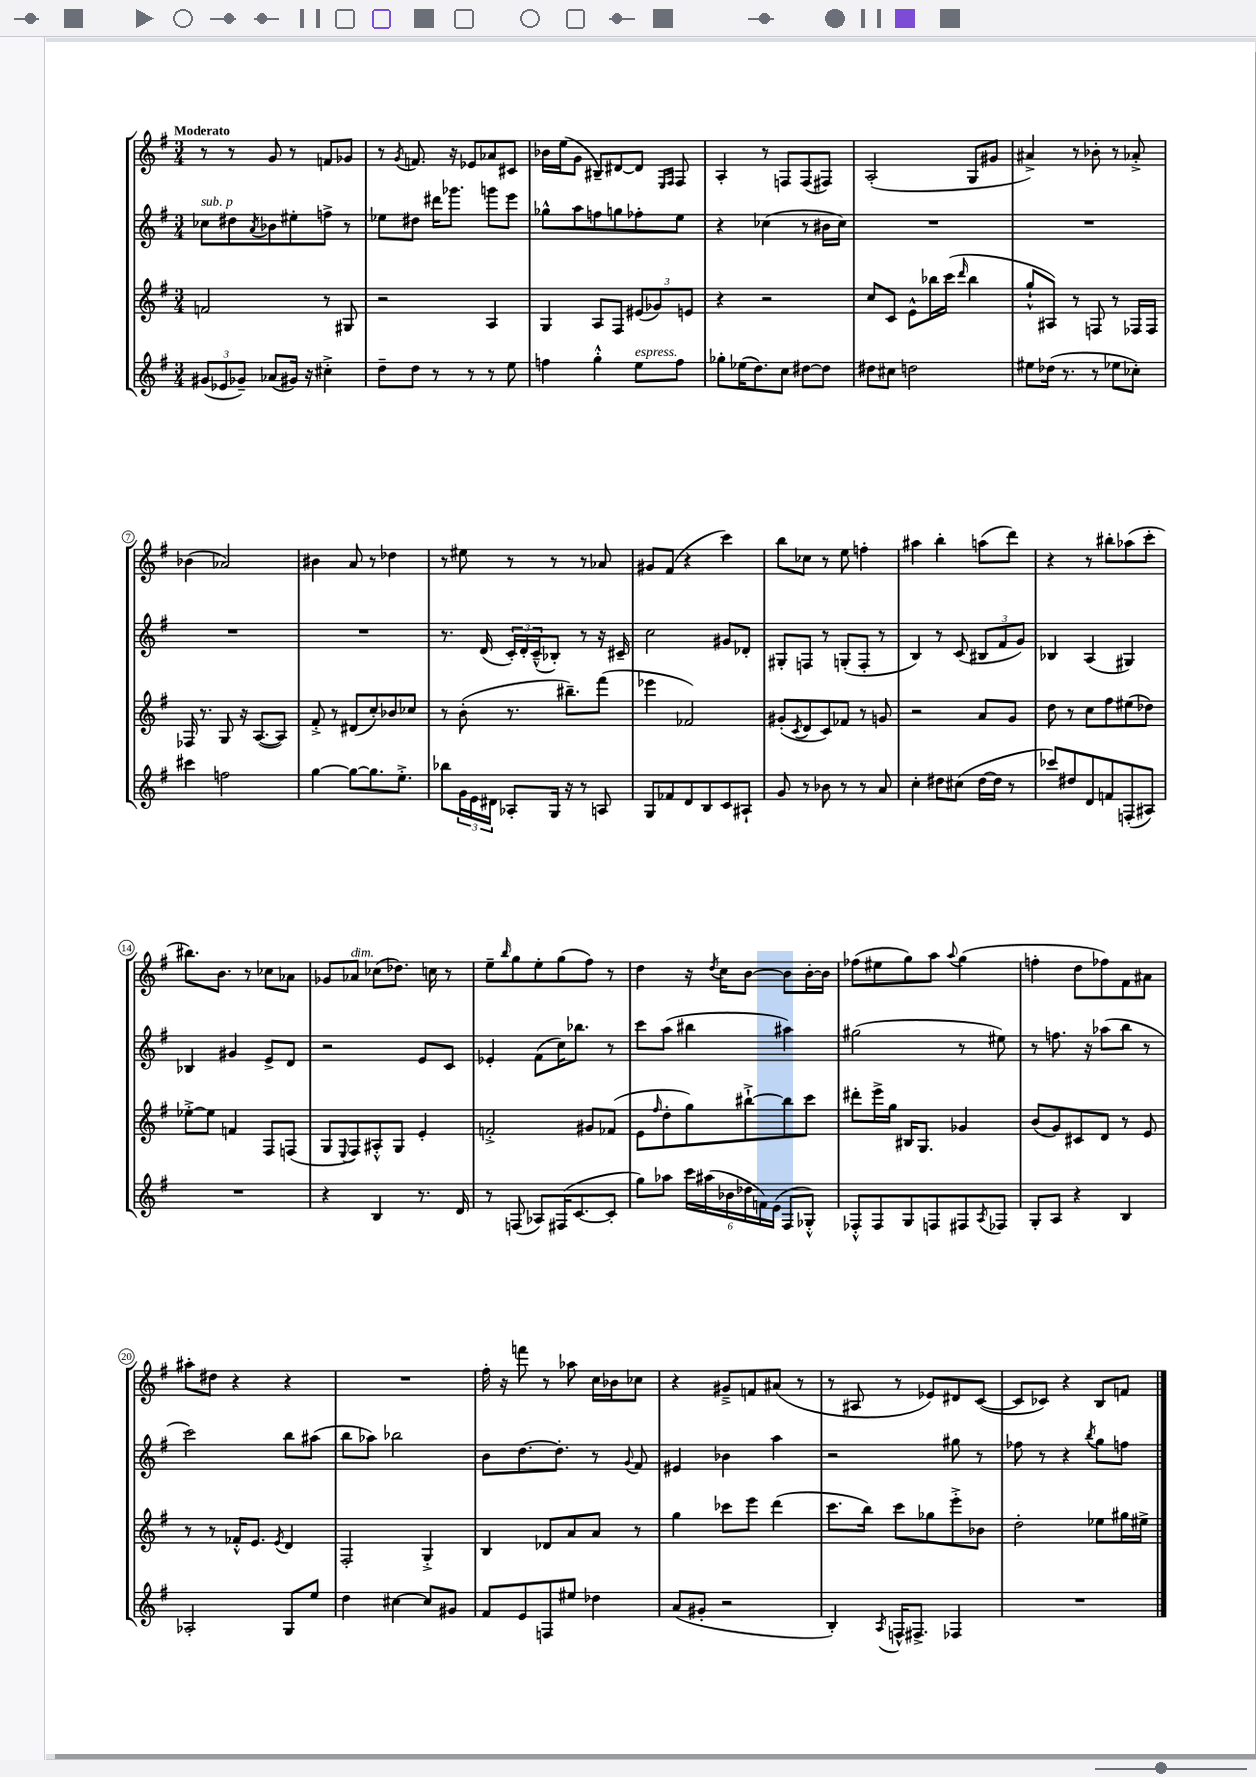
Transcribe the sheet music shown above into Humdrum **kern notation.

**kern	**kern	**kern	**kern
*staff4	*staff3	*staff2	*staff1
*clefG2	*clefG2	*clefG2	*clefG2
*k[f#]	*k[f#]	*k[f#]	*k[f#]
*M3/4	*M3/4	*M3/4	*M3/4
(12g#	2f	8cc-	8r
12e-	.	.	.
.	.	8dd#	8r
12g-~)	.	.	.
.	.	8qa	.
(8a-	.	8b-	8g
16g#)	.	8ee#'	8r
16r	.	.	.
4cc#'^	8r	8ff^	8f
.	8G#	8r	8g-
=	=	=	=
8dd~	2r	8ee-	8r
.	.	.	8qg
8dd	.	8dd#	8.f
8r	.	16ddd#	.
.	.	8.ggg-	16r
8r	.	.	8e-
8r	4A	8ggg	8a-
8ee	.	8eee	8c#
=	=	=	=
4ff	4G	8gg-^^	16b-
.	.	.	(16ee
.	.	8aa	8g
4gg'^^	8A	8ff	8B#~)
.	8F#	8gg	[8d#
8ee	(12e#	8ff-'	8d#]
.	12g-)	.	.
.	.	.	16qqE
.	.	.	16qqF#
8ff	.	8ee	8F#
.	12e	.	.
=	=	=	=
8gg-'	4r	4r	4A'
(16ee-	.	.	.
8.dd)	.	.	.
.	2r	(4cc-	8r
8cc	.	.	8F
[8dd#	.	8r	(8F
8dd#]	.	16b#	8F#)
.	.	16cc-)	.
=	=	=	=
8dd#	8cc	2.r	(2A'
8cc#	8c	.	.
2dd	8e^^	.	.
.	16bb-	.	.
.	(16ccc	.	.
.	16qqddd	.	.
.	4bb-	.	8G
.	.	.	8g#
=	=	=	=
8ee#	8gg`^^	2.r	4a#^)
(16dd-	8A#)	.	.
8.r	.	.	.
.	8r	.	8r
8r	8F	.	8b-'
8ee-	8r	.	8r
8cc-')	16F-	.	8a-'^
.	16F-	.	.
=	=	=	=
4ccc#	16F-	2.r	(4b-
.	8.r	.	.
2ff	8G	.	2a-)
.	16r	.	.
.	([8.A	.	.
.	8A])	.	.
=	=	=	=
[4gg	8f#'^	2.r	4b#
.	8r	.	.
8gg_	(8d#	.	8a
8.gg]	8cc')	.	8r
.	8b-	.	4dd-
8.ee'^	.	.	.
.	8cc-	.	.
=	=	=	=
8bb-	8r	8.r	8r
24g	(8b'	.	8ee#
24e	.	.	.
.	.	(16d	.
24d#	.	.	.
8A-'	8.r	24c')	8r
.	.	24d'	.
.	.	(24c~^^	.
16G	.	8B-')	8r
16r	8.bb#~)	.	.
8r	.	8r	8r
8A	(8fff#	16r	8a-
.	.	16c#~	.
=	=	=	=
8G	4eee-	2cc	8g#
8f-	.	.	(8f#
8d	2f-)	.	4r
8B	.	.	.
8c	.	8g#	4ccc)
8A#`	.	8d-'	.
=	=	=	=
8g	(8g#'	8G#'	8bb
.	8qc	.	.
8r	8d	8F	8cc-
8b-	8c)	8r	8r
8r	8f-	(8G'	8ee
8r	8r	8F'	4ff'
8a	8g	8r	.
=	=	=	=
4cc'	2r	4B)	4aa#
8dd#	.	8r	4bb'
(8cc#	.	(8c	.
[16dd#	8a	12B#	(8aa
16dd#]	.	.	.
.	.	12f#	.
8r	8g	.	8ddd)
.	.	12g)	.
=	=	=	=
8ccc-)	8dd	4B-	4r
8dd#	8r	.	.
8d	8cc	(4A	8r
8f	8ff#	.	8bb#'
(8F'	(8ee#	4G#)	(8aa-
8A#)	8dd-)	.	8ccc'
=	=	=	=
2.r	[8ee-'^	4B-	8.bb#)
.	8ee-]	.	.
.	.	.	8.b
.	4f	4g#	.
.	.	.	8r
.	8F#	8e^	8cc-
.	(8F	8d	8a-
=	=	=	=
4r	8G	2r	8g-
.	8qqE	.	.
.	8F#)	.	8a-
4B	8A#'^^	.	(8cc-
.	8G	.	8.dd-)
8.r	4e'	8e	.
.	.	.	16cc
.	.	8c	8r
16d	.	.	.
=	=	=	=
8r	2f'^	4e-'	8ee~
.	.	.	16qqbb
(8F	.	.	8gg
8A-)	.	(8f#	8ee'
(16F#	.	16cc)	(8gg
[8.c	.	8.bb-	.
.	8g#	.	8ff#)
8c']	(8f-	8r	8r
=	=	=	=
8gg)	8e	8ccc	4dd
.	16qqff#	.	.
8aa-	8dd'	(8aa	.
24ccc	8gg)	4bb#	16r
(24aa#	.	.	.
.	.	.	8qdd
.	.	.	16cc
24b-	.	.	.
24dd-	[8bb#`^	.	[8b
24f)	.	.	.
(24e	.	.	.
8F#	8bb#]	4aa#)	8b]
8G-'^^)	8ccc	.	[16b'
.	.	.	16b]
=	=	=	=
8F-'^^	8ddd#'	(2gg#	(8ff-
8F-	16eee^	.	8ee#
.	16gg	.	.
8G	16B#	.	8gg)
.	8.G	.	.
8F	.	.	8aa
.	.	.	8qqaa
8F#	4g-	8r	(4gg
8qA	.	.	.
8F-	.	8ee#)	.
=	=	=	=
8G'	(8b	8r	4ff'
8A	8g)	8.ff	.
4r	8c#	.	8dd
.	.	16r	.
.	8d	(8aa-	8ff-)
4B	8r	8bb	8f#
.	8e	8r	8a#
=	=	=	=
2A-'	8r	2ccc)	8aa#'
.	8r	.	8dd#
.	16f-'^^	.	4r
.	8.e	.	.
.	8qe	.	.
8G	4d	8bb	4r
8ee	.	(8aa#	.
=	=	=	=
4dd	2F#'	8bb	2.r
.	.	8aa-)	.
[4cc#	.	2bb-	.
8cc#]	4G'^	.	.
8g#	.	.	.
=	=	=	=
8f#	4B	8b	16ff#'
.	.	.	16r
8e	.	[8.dd	8fff
8F	8d-	.	8r
.	.	8.dd']	.
8ee#	8a	.	8aa-
4dd-	8a	8r	16cc
.	.	.	16b-
.	.	8qqg	.
.	8r	8f#	8cc-
=	=	=	=
(8a	4gg	4e#	4r
8g#'	.	.	.
2r	8ccc-	4b-	8g#~^
.	8eee	.	8f
.	(4ddd	4aa	(8a#
.	.	.	8r
=	=	=	=
4B')	8.ccc	2r	8r
.	.	.	8A#
.	16bb)	.	.
8qA	.	.	.
16F^^	8ccc	.	8r
8.F#^	.	.	.
.	8gg-	.	8e-)
4F-	8eee'^	8gg#	8d#
.	8b-	8r	([8c
=	=	=	=
2.r	2dd'	8ff-	8c]
.	.	8r	8c-)
.	.	4r	4r
.	.	8qbb	.
.	8ee-	8gg	8B
.	16gg#	8ff	8f
.	16ee#^	.	.
==	==	==	==
*-	*-	*-	*-
